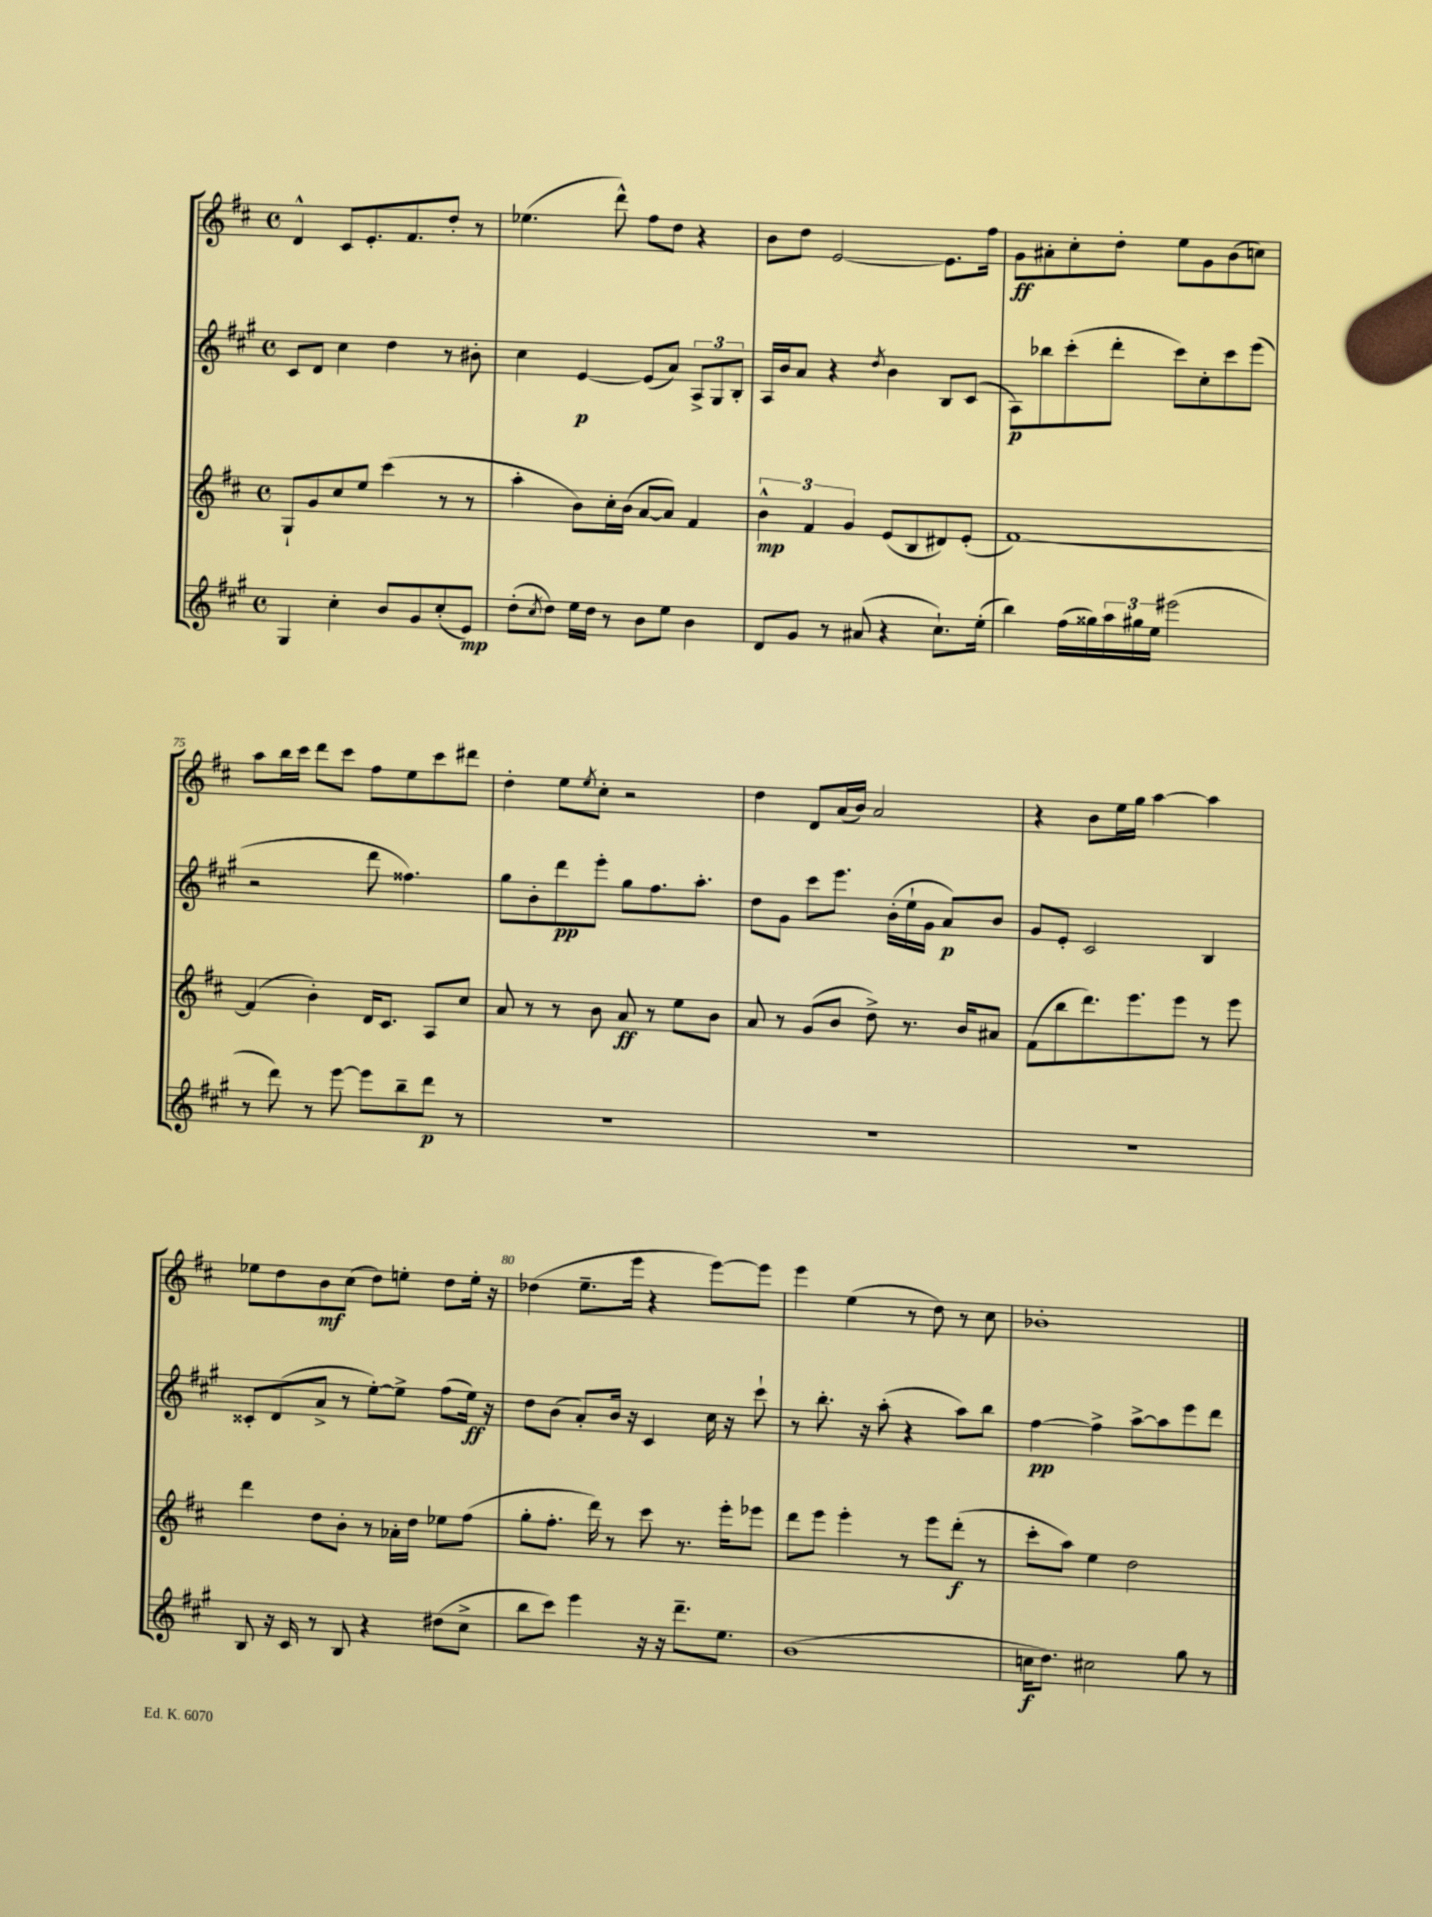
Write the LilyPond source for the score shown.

<<
\new StaffGroup <<
\new Staff = "s0" {
    \clef treble \key d \major \defaultTimeSignature \time 4/4
    d'4-^ cis'8 e'8.-. fis'8. d''8-. r8 |
    ees''4.( d'''8-^) fis''8 d''8 r4 |
    b'8 d''8 e'2~ e'8. fis''16 |
    g'8\ff ais'8-. cis''8-. d''8-. e''8 g'8 b'8( c''8) |
    a''8 b''16 cis'''16 d'''8 cis'''8 fis''8 e''8 cis'''8 dis'''8 |
    d''4-. e''8 \acciaccatura { e''8 } cis''8-. r2 |
    d''4 d'8 a'16( b'16) a'2 |
    r4 b'8 e''16 g''16 a''4~ a''4 |
    ees''8 d''8 b'8\mf cis''8( d''8) e''8-. d''8 e''16-. r16 |
    des''4( e''8.-- e'''16 r4 e'''8~) e'''8 |
    e'''4 e''4( r8 d''8) r8 cis''8 |
    bes'1-. \bar "|." |
}
\new Staff = "s1" {
    \clef treble \key a \major \defaultTimeSignature \time 4/4
    cis'8 d'8 cis''4 d''4 r8 bis'8-. |
    cis''4 e'4~\p e'8( a'8) \tuplet 3/2 { a8-> gis8 b8-. } |
    a16 b'16 a'8 r4 \acciaccatura { d''8 } b'4 b8 cis'8( |
    a8\p) bes''8 cis'''8-.( d'''8-. cis'''8) cis''8-. cis'''8 e'''8( |
    r2 d'''8 fisis''4.) |
    gis''8 b'8-. d'''8\pp e'''8-. gis''8 fis''8. a''8.-. |
    d''8 gis'8 cis'''8 e'''8. b'16-.( e''16-! gis'16 a'8\p) b'8 |
    gis'8 e'8-. cis'2 b4 |
    cisis'8-. d'8( a'8-> r8 e''8~-.) e''8-> fis''8( e''16\ff) r16 |
    d''8 b'8( a'8-.) b'16 r16 cis'4 cis''16 r16 cis'''8-! |
    r8 b''8.-. r16 a''8-.( r4 a''8) b''8 |
    fis''4~\pp fis''4-> a''8~-> a''8 e'''8 d'''8 \bar "|." |
}
\new Staff = "s2" {
    \clef treble \key d \major \defaultTimeSignature \time 4/4
    g8-! g'8 cis''8 e''8 cis'''4( r8 r8 |
    a''4-. b'8) cis''16-. b'16( a'8~ a'8) fis'4 |
    \tuplet 3/2 { b'4-^\mp fis'4 g'4 } e'8( b8 dis'8) e'8-.( |
    fis'1~) |
    fis'4( b'4-.) d'16 cis'8. a8 cis''8 |
    a'8 r8 r8 b'8 a'8\ff r8 e''8 b'8 |
    a'8 r8 g'8( b'8 d''8->) r8. b'16 ais'8 |
    fis'8( b''8 d'''8.) e'''8. e'''8 r8 e'''8 |
    d'''4 d''8 b'8-. r8 aes'16-. d''16 ees''8 fis''8( |
    g''8-. fis''8.-. d'''16) r8 cis'''8 r8. e'''16-. ees'''8 |
    d'''8 e'''8 e'''4-. r8 e'''8 d'''8-.\f( r8 |
    cis'''8-. a''8) e''4 d''2 \bar "|." |
}
\new Staff = "s3" {
    \clef treble \key a \major \defaultTimeSignature \time 4/4
    gis4 cis''4-. b'8 gis'8 cis''8-.( e'8\mp) |
    d''8-.( \acciaccatura { cis''8 } d''8) e''16 d''16 r8 b'8 e''8 b'4 |
    d'8 gis'8 r8 ais'8( r4 cis''8.-!) e''16-.( |
    b''4) fis''16( gisis''16) \tuplet 3/2 { a''16 gis''16 e''16 } eis'''2( |
    r8 d'''8) r8 e'''8~ e'''8 b''8-- d'''8\p r8 |
    R1 |
    R1 |
    R1 |
    b8 r16 cis'16 r8 b8 r4 dis''8( cis''8-> |
    b''8 cis'''8) e'''4 r16 r16 d'''8.-- e''8. |
    b'1( |
    c''16\f d''8.) cis''2 gis''8 r8 \bar "|." |
}
>>
>>
\layout { \context { \Score currentBarNumber = #71 \override BarNumber.break-visibility = ##(#f #t #t) barNumberVisibility = #(every-nth-bar-number-visible 5) } }
